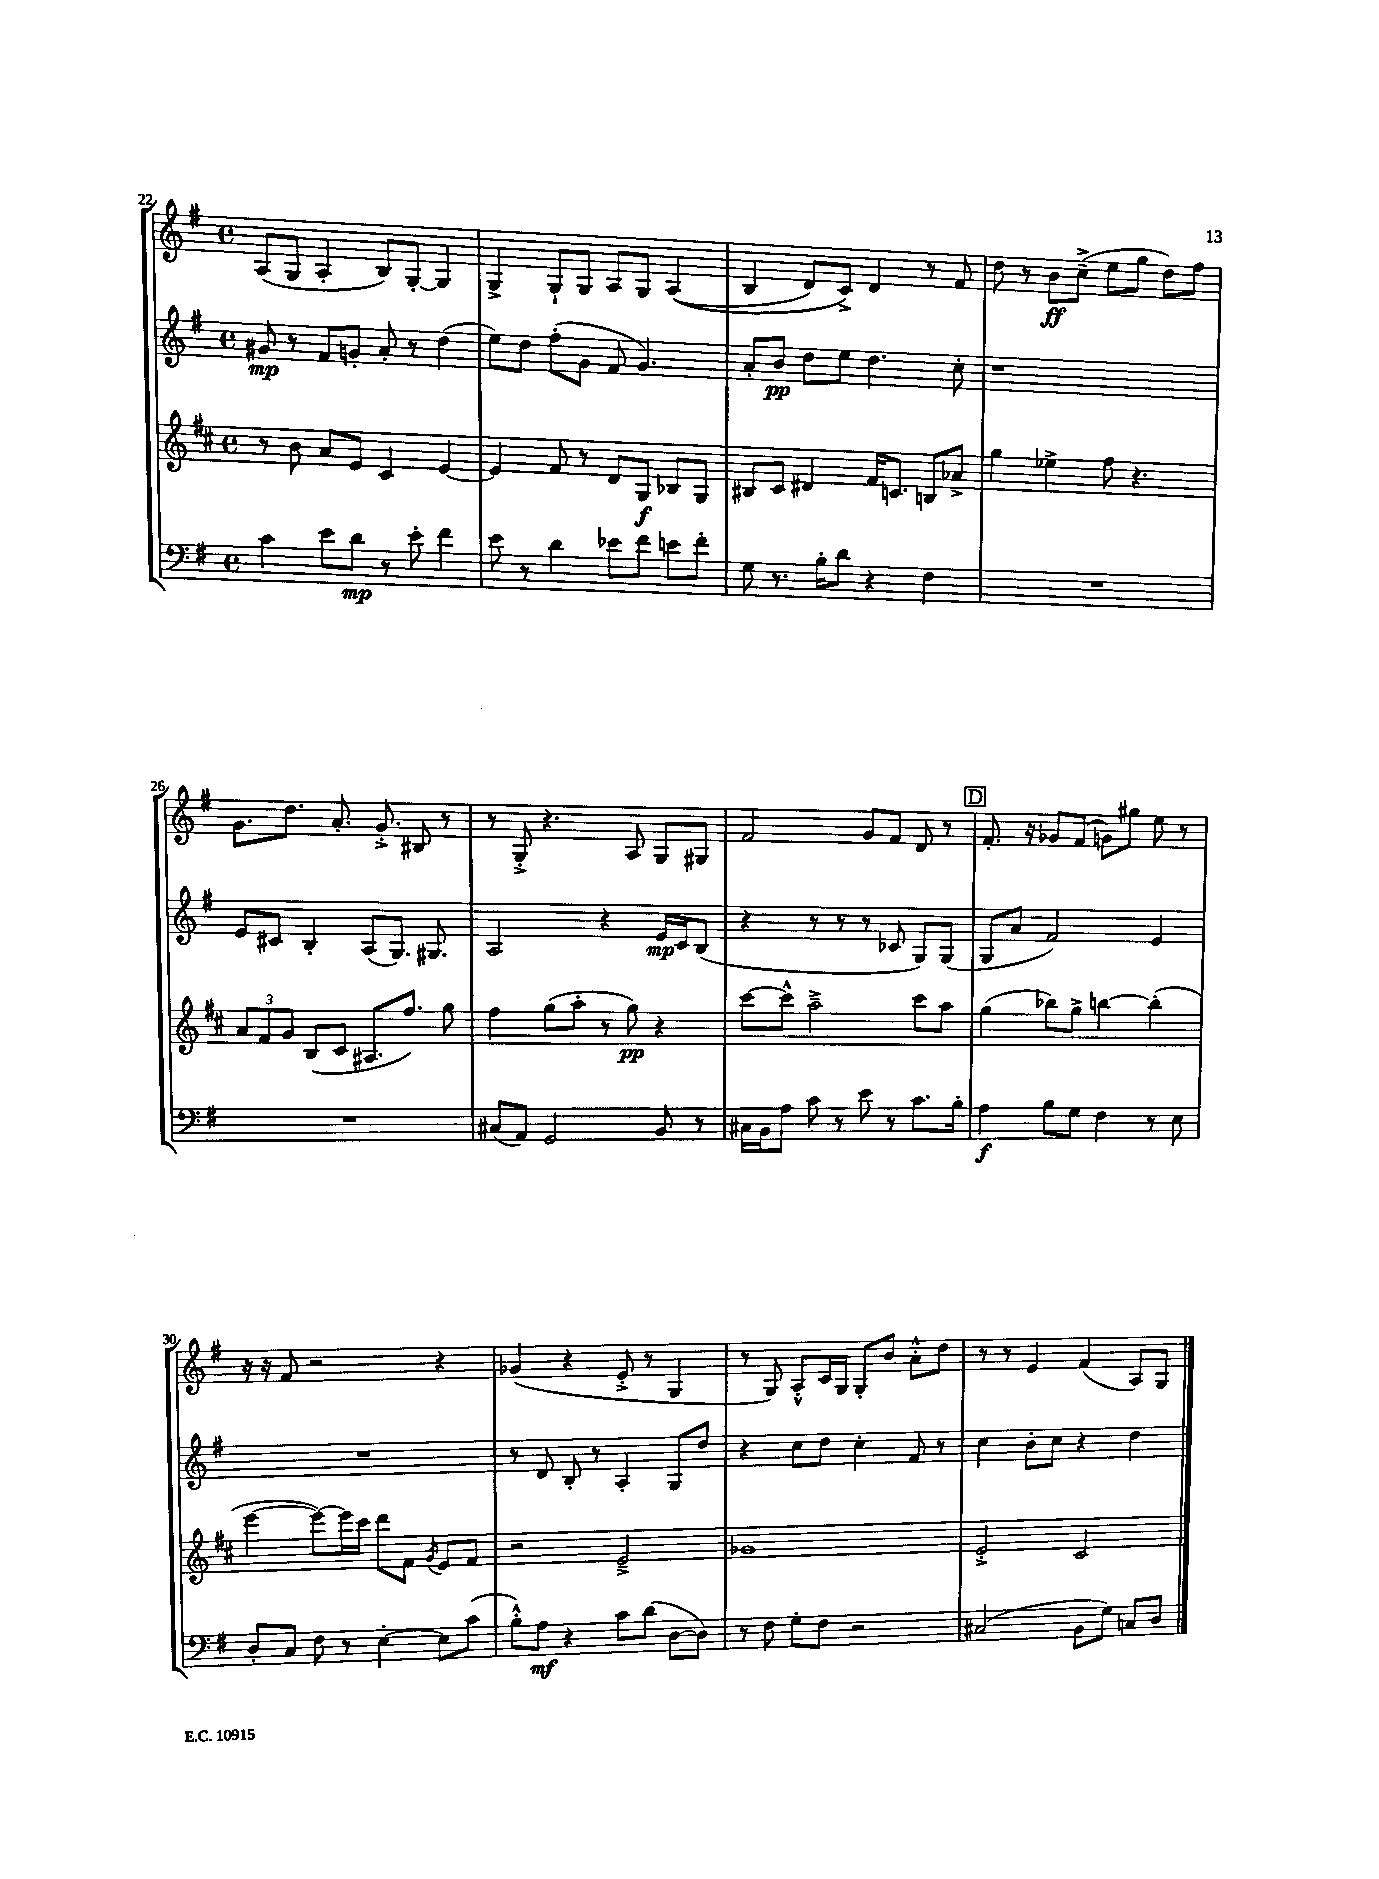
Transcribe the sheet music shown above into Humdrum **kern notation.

**kern	**kern	**kern	**kern
*staff4	*staff3	*staff2	*staff1
*clefF4	*clefG2	*clefG2	*clefG2
*k[f#]	*k[f#c#]	*k[f#]	*k[f#]
*M4/4	*M4/4	*M4/4	*M4/4
*met(c)	*met(c)	*met(c)	*met(c)
4c	8r	8g#	(8A
.	8b	8r	8G
8e	8a	8f#	4A'
8d	8e	8g'	.
8r	4c#	8a'	8B)
8e'	.	8r	[8G'
4f#	[4e	(4dd	4G]
=	=	=	=
8e	4e]	8ee)	4G^
8r	.	8dd	.
4d	8f#	(8ff#'	8G`
.	8r	8g	8G
8e-	8d	8f#	8A
8f#	8G	4.g)	8G
8e	8B-	.	&((4A
8f#'	8G	.	.
=	=	=	=
8G	8B#	8a'	4B
8.r	8c#	8b	.
.	4d#	8dd	8d)
16B'	.	.	.
8d	.	8ee	8c^&)
4r	16f#	4.dd	4d
.	8.c	.	.
4F#	8B	.	8r
.	8a-^	8cc'	8f#
=	=	=	=
1r	4gg	1r	8dd
.	.	.	8r
.	4ee-^	.	8b
.	.	.	(8cc~^
.	8ff#	.	8ee
.	4.r	.	8gg
.	.	.	8dd)
.	.	.	8ff#
=	=	=	=
1r	12a	8e	8.g
.	12f#	.	.
.	.	8c#	.
.	12g	.	.
.	.	.	8.dd
.	(8B	4B'	.
.	8c#	.	8.a'
.	8.A#	(8A	.
.	.	.	8.g'^
.	.	8.G)	.
.	8.ff#)	.	.
.	.	.	8B#
.	.	8.G#	.
.	8gg	.	8r
=	=	=	=
(8C#	4ff#	2A	8r
8AA)	.	.	8G'^
2GG	(8gg	.	4.r
.	8aa'	.	.
.	8r	4r	.
.	8gg)	.	8A
8BB	4r	16e	8G
.	.	16c	.
8r	.	(8B	8G#
=	=	=	=
16C#	[8ccc#	4r	2f#
16BB	.	.	.
8A	8ccc#^^]	.	.
8c	2aa~^	8r	.
8r	.	8r	.
8e	.	8r	8g
8r	.	8c-	8f#
8.c	8ccc#	8G)	8d
.	8aa	(8G	8r
16B'	.	.	.
=	=	=	=
4A	(4gg	8G	8.f#'
.	.	8a	.
.	.	.	16r
8B	8bb-)	2f#)	8g-
8G	8gg^	.	(8f#
4F#	[4bb	.	8g)
.	.	.	8gg#
8r	(4bb']	4e	8ee
8E	.	.	8r
=	=	=	=
8D'	[4eee	1r	16r
.	.	.	16r
8C	.	.	8f#
8F#	8eee_)	.	2r
8r	16eee]	.	.
.	16ccc#	.	.
[4E'	8ddd	.	.
.	8f#	.	.
.	8qg	.	.
8E]	8e	.	4r
(8c	8f#	.	.
=	=	=	=
8B'^^)	2r	8r	(4g-
8A	.	8d	.
4r	.	8B'	4r
.	.	8r	.
8c	2e~^	4A'	8e'^
(8d	.	.	8r
[8D	.	8G	4G
8D])	.	8dd	.
=	=	=	=
8r	1g-	4r	8r
8F#	.	.	8G)
8G'	.	8cc	8A'^^
8F#	.	8dd	16c
.	.	.	16G
2r	.	4cc'	8G'
.	.	.	8b
.	.	8f#	8a'^^
.	.	8r	8dd
=	=	=	=
(2C#	2e'^	4cc	8r
.	.	.	8r
.	.	8b'	4e
.	.	8cc	.
8BB	2c#	4r	(4f#
8G)	.	.	.
8C	.	4dd	8A)
8D	.	.	8G
==	==	==	==
*-	*-	*-	*-
